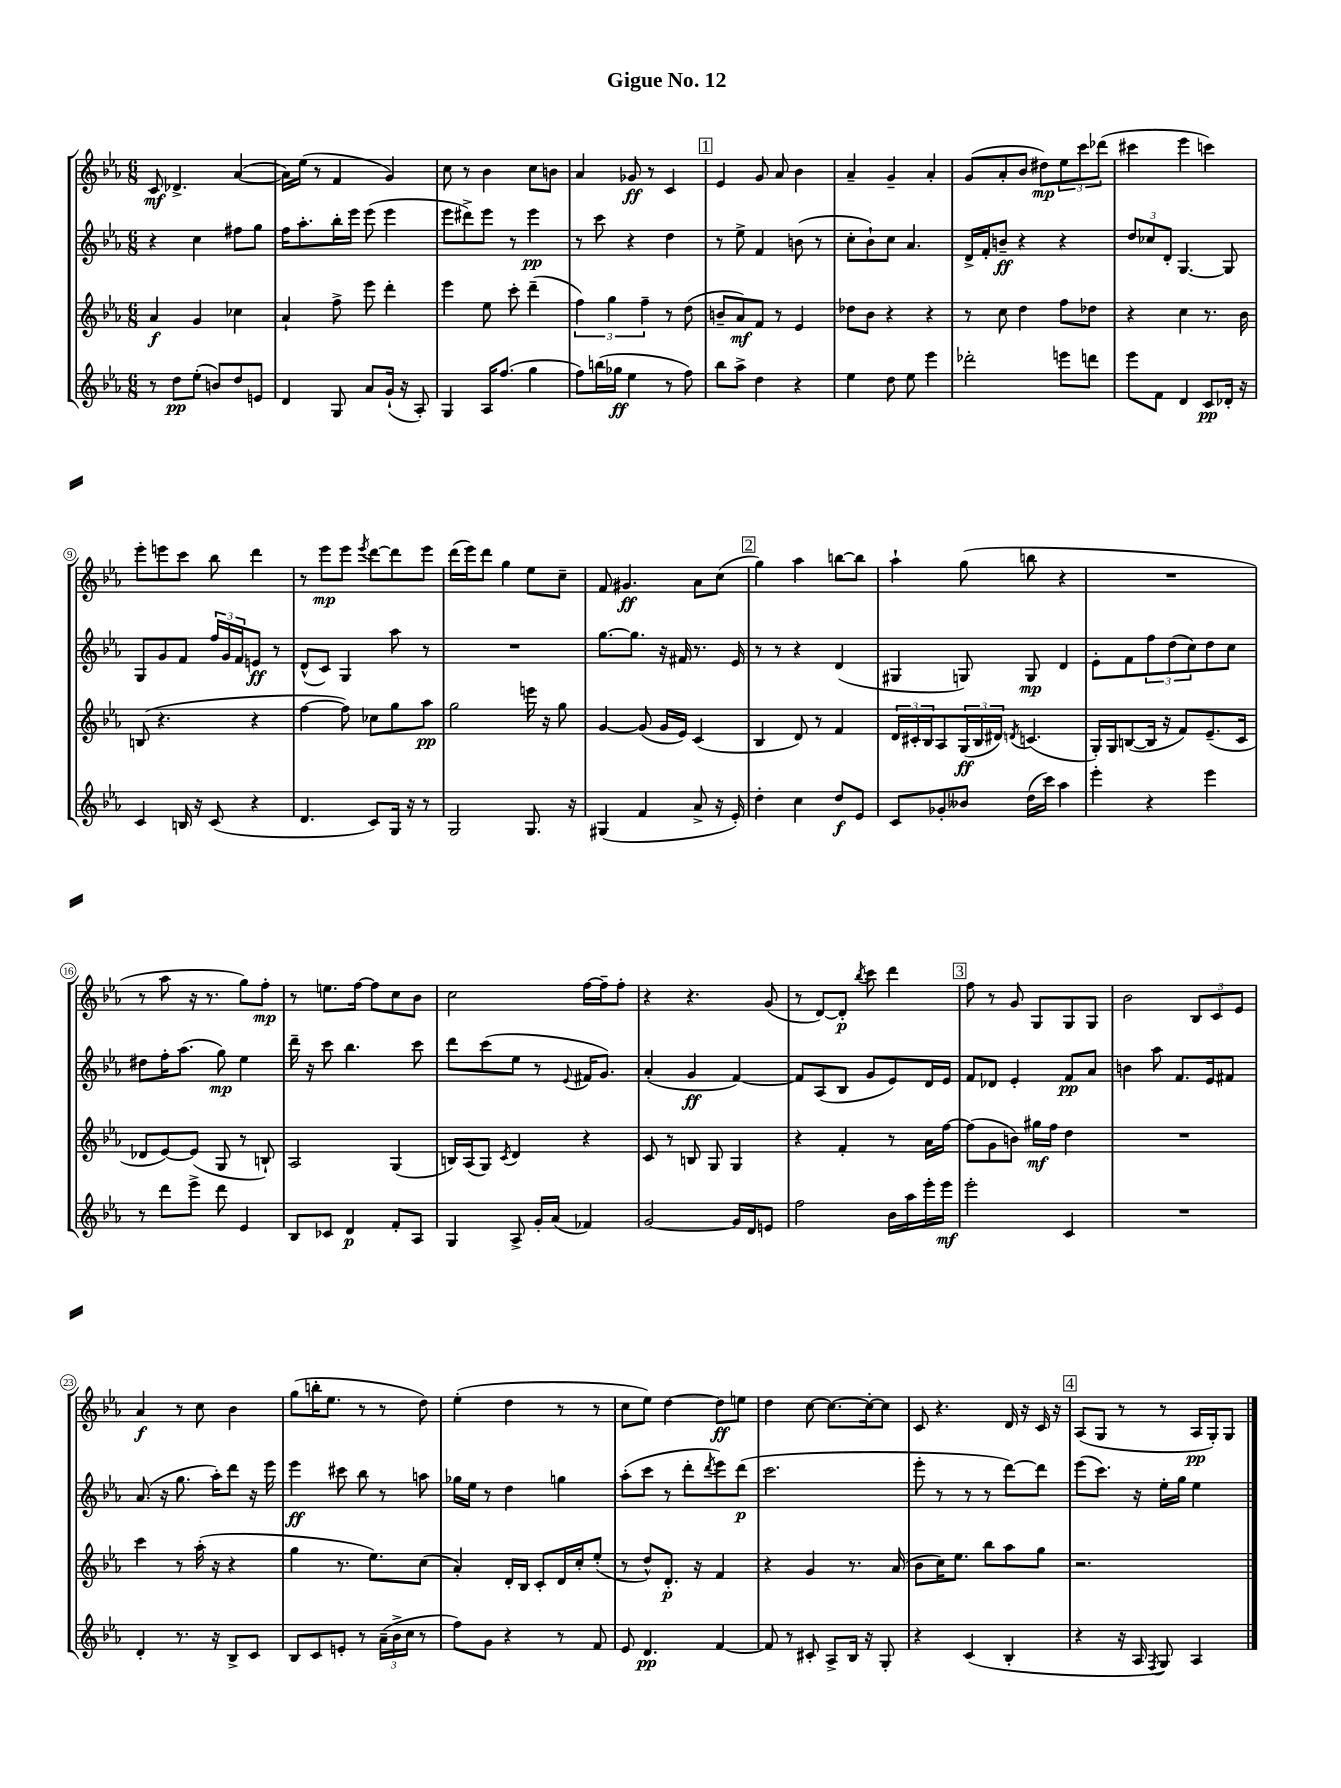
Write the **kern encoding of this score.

**kern	**kern	**kern	**kern
*staff4	*staff3	*staff2	*staff1
*clefG2	*clefG2	*clefG2	*clefG2
*k[b-e-a-]	*k[b-e-a-]	*k[b-e-a-]	*k[b-e-a-]
*M6/8	*M6/8	*M6/8	*M6/8
8r	4a-/	4r	8c/
8dd\L	.	.	4.d-^/
(8ee-'\J	4g/	4cc\	.
8b/L)	.	.	.
8dd/	4cc-\	8ff#\L	([4a-/
8e/J	.	8gg\J	.
=	=	=	=
4d/	4a-`/	16ff\LK	16a-\]LL)
.	.	8.aa-'\	(16ee-\JJ
.	.	.	8r
8G/	8ff^\	16bb-'\L	4f/
.	.	16eee-\JJ	.
8a-/L	8eee-\	(8eee-\	.
(16g`/Jk	4ddd'\	4eee-\	4g/)
16r	.	.	.
8A-'/)	.	.	.
=	=	=	=
4G/	4eee-\	8eee-\L	8cc\
.	.	8ddd#^\)	8r
16A-/LK	8ee-\	8eee-\J	4b-\
(8.ff/J	.	.	.
.	8ccc'\	8r	.
4gg\	(4ddd~\	4eee-\	8cc\L
.	.	.	8b\J
=	=	=	=
8ff\L)	6ff\)	8r	4a-/
(16bb\L	.	8ccc\	.
.	6gg\	.	.
16gg-\JJ	.	.	.
4ee-\	.	4r	8g-/
.	6ff~\	.	.
.	.	.	8r
8r	8r	4dd\	4c/
8ff\)	(8dd\	.	.
=	=	=	=
8bb-\L	8b~/L	8r	4e-/
8aa-^\J	8a-/)	8ee-^\	.
4dd\	8f/J	4f/	8g/
.	8r	.	8a-/
4r	4e-/	(8b\	4b-\
.	.	8r	.
=	=	=	=
4ee-\	8dd-\L	8cc'\L	4a-~/
.	8b-\J	8b-`\)	.
8dd\	4r	8cc\J	4g~/
8ee-\	.	4.a-/	.
4eee-\	4r	.	4a-'/
=	=	=	=
2ddd-'\	8r	16d^/LL	(8g/L
.	.	16f'/J	.
.	8cc\	8b~/J	8a-'/
.	4dd\	4r	8b-/J
.	.	.	8dd#\L)
8eee\L	8ff\L	4r	12ee-\
.	.	.	12ccc\
8ddd\J	8dd-\J	.	.
.	.	.	(12ddd-\J
=	=	=	=
8eee-\L	4r	12dd/L	4ccc#\
.	.	12cc-/	.
8f\J	.	.	.
.	.	12d'/J	.
4d/	4cc\	[4.G/	4eee-\
8c/L	8.r	.	4ccc\)
16d-'/Jk	.	8G/]	.
16r	16b-\	.	.
=	=	=	=
4c/	(8B/	8G/L	8eee-'\L
.	4.r	8g/	8eee\
16B/	.	8f/J	8ccc\J
16r	.	.	.
(8c/	.	24ff/LL	8bb-\
.	.	24g/	.
.	.	24f/J	.
4r	4r	8e/J	4ddd\
.	.	8r	.
=	=	=	=
4.d/	[4ff\	(8d^^/L	8r
.	.	8c/J)	8eee-\L
.	8ff\])	4G/	8eee-\J
.	.	.	8qeee-/
8c/L)	8cc-\L	.	[8ddd\L
16G/Jk	8gg\	8aa-\	8ddd\]
16r	.	.	.
8r	8aa-\J	8r	8eee-\J
=	=	=	=
2G/	2gg\	2.r	(16ddd\LL
.	.	.	16eee-\J)
.	.	.	8ddd\J
.	.	.	4gg\
8.G/	16eee\	.	8ee-\L
.	16r	.	.
.	8gg\	.	8cc~\J
16r	.	.	.
=	=	=	=
(4G#/	[4g/	[8.gg\L	8f/
.	.	.	4.g#/
.	.	8.gg\]J	.
4f/	(8g/]	.	.
.	16g/LL	16r	.
.	16e-/JJ)	16f#/	.
8a-^/	(4c/	8.r	8a-\L
16r	.	.	(8cc\J
16e-'/)	.	16e-/	.
=	=	=	=
4dd'\	4B-/	8r	4gg\)
.	.	8r	.
4cc\	8d/)	4r	4aa-\
.	8r	.	.
8dd/L	4f/	(4d/	[8bb\L
8e-/J	.	.	8bb\]J
=	=	=	=
8c/L	24d/LL	4G#/	4aa-`\
.	24c#'/	.	.
.	24B-/J	.	.
8g-'/	8A-/	.	.
8b--/J	(24G/L	8G/)	(8gg\
.	24B-/	.	.
.	24d#/JJ)	.	.
.	8qd/	.	.
(16dd\LL	(4.c/	8G/	8bb\
16ccc\JJ)	.	.	.
4aa-\	.	4d/	4r
=	=	=	=
4eee-'\	16G'/LL)	8e-'\L	2.r
.	16G/J	.	.
.	([8B/	8f\	.
4r	16B/]Jk	12ff\	.
.	16r	.	.
.	.	(12dd\	.
.	8f/L)	.	.
.	.	12cc\)	.
4eee-\	(8.e-~/	8dd\	.
.	.	8cc\J	.
.	16c/Jk	.	.
=	=	=	=
8r	8d-/L	8dd#\L	8r
8ddd\L	[8e-/)	16ff'\K	8aa-\
.	.	(8.aa-\J	.
8eee-^\J	(8e-/]J	.	16r
.	.	.	8.r
8ddd\	8G/	8gg\)	.
4e-/	8r	4ee-\	8gg\L)
.	8B`/)	.	8ff'\J
=	=	=	=
8B-/L	2A-/	16ddd~\	8r
.	.	16r	.
8c-/J	.	8ccc\	8.ee\L
4d/	.	4.bb-\	.
.	.	.	[16ff\Jk
.	.	.	8ff\]L
8f'/L	(4G/	.	8cc\
8A-/J	.	8ccc\	8b-\J
=	=	=	=
4G/	16B/LL)	8ddd\L	2cc\
.	(16A-/J	.	.
.	8G/J)	(8ccc\	.
.	8qc/	.	.
8A-^/	4d/	8ee-\J	.
16g'/LL	.	8r	.
(16a-/JJ	.	.	.
.	.	8qqe-/	.
4f-/)	4r	16f#/LK	[16ff\LL
.	.	8.g/J)	16ff~\]J
.	.	.	8ff'\J
=	=	=	=
[2g/	8c/	(4a-'/	4r
.	8r	.	.
.	8B/	4g/	4.r
.	8G/	.	.
16g/]LL	4G/	[4f/)	.
16d/J	.	.	.
8e/J	.	.	(8g/
=	=	=	=
2ff\	4r	8f/]L	8r
.	.	(8A-/	[8d/L)
.	4f'/	8B-/J	8d'/]J
.	.	.	8qbb-/
.	.	8g/L	8ccc\
16b-\LL	8r	8e-/)	4ddd\
16aa-\	.	.	.
16eee-'\	16a-\LL	16d/L	.
16eee-\JJ	[16ff\JJ	16e-/JJ	.
=	=	=	=
2eee-'\	(8ff\]L	8f/L	8ff\
.	8g\	8d-/J	8r
.	8b\J)	4e-'/	8g/
.	16gg#\LL	.	8G/L
.	16ff\JJ	.	.
4c/	4dd\	8f/L	8G/
.	.	8a-/J	8G/J
=	=	=	=
2.r	2.r	4b\	2b-\
.	.	8aa-\	.
.	.	8.f/L	.
.	.	.	12B-/L
.	.	16e-/k	.
.	.	.	12c/
.	.	8f#/J	.
.	.	.	12e-/J
=	=	=	=
4d'/	4ccc\	(8.a-/	4a-/
.	.	16r	.
8.r	8r	8.gg\	8r
.	(16aa-'\	.	8cc\
16r	16r	16aa-'\LK)	.
8B-^/L	4r	8ddd\J	4b-\
8c/J	.	16r	.
.	.	16eee-\	.
=	=	=	=
8B-/L	4gg\	4eee-\	(8gg\L
8c/	.	.	16bb'\K
.	.	.	8.ee-\J
8e'/J	8.r	8ccc#\	.
8r	.	8bb-\	8r
.	8.ee-\L)	.	.
(24a-~\LL	.	8r	8r
24b-^\	.	.	.
24cc\JJ	.	.	.
8r	(8cc\J	8aa\	8dd\)
=	=	=	=
8ff\L)	4a-'/)	16gg-\LL	(4ee-'\
.	.	16ee-\JJ	.
8g\J	.	8r	.
4r	16d'/LL	4dd\	4dd\
.	16B-/JJ	.	.
.	8c'/L	.	.
8r	16d/L	4gg\	8r
.	16cc'/J	.	.
8f/	(8ee-'/J	.	8r
=	=	=	=
8e-/	8r	(8aa-'\L	8cc\L
4.d/	8dd^^/L)	8ccc\J	8ee-\J)
.	8.d'/J	8r	[4dd\
.	.	8ddd'\L	.
.	16r	.	.
.	.	8qddd/	.
[4f/	4f/	8eee-\)	8dd\]L
.	.	(8ddd\J	8ee\J
=	=	=	=
8f/]	4r	2.ccc\	4dd\
8r	.	.	.
8c#'/	4g/	.	[8cc\
8A-^/L	.	.	8.cc\_L
16B-/Jk	8.r	.	.
16r	.	.	16cc'\_k
8G'/	.	.	8cc\]J
.	(16a-/	.	.
=	=	=	=
4r	8b-\L	8eee-'\	8c/
.	16cc\K)	8r	4.r
.	8.ee-\J	.	.
(4c/	.	8r	.
.	8bb-\L	8r	.
4B-'/	8aa-\	[8ddd\L)	16d/
.	.	.	16r
.	8gg\J	8ddd\]J	16c/
.	.	.	16r
=	=	=	=
4r	2.r	(8eee-\L	(8A-/L
.	.	8.ccc\J)	8G/J
16r	.	.	8r
16A-/	.	16r	.
8qF/	.	.	.
8G/)	.	16ee-'\LL	8r
.	.	16gg\JJ	.
4A-/	.	4ee-\	16A-/LL
.	.	.	16G'/J)
.	.	.	8G/J
==	==	==	==
*-	*-	*-	*-
